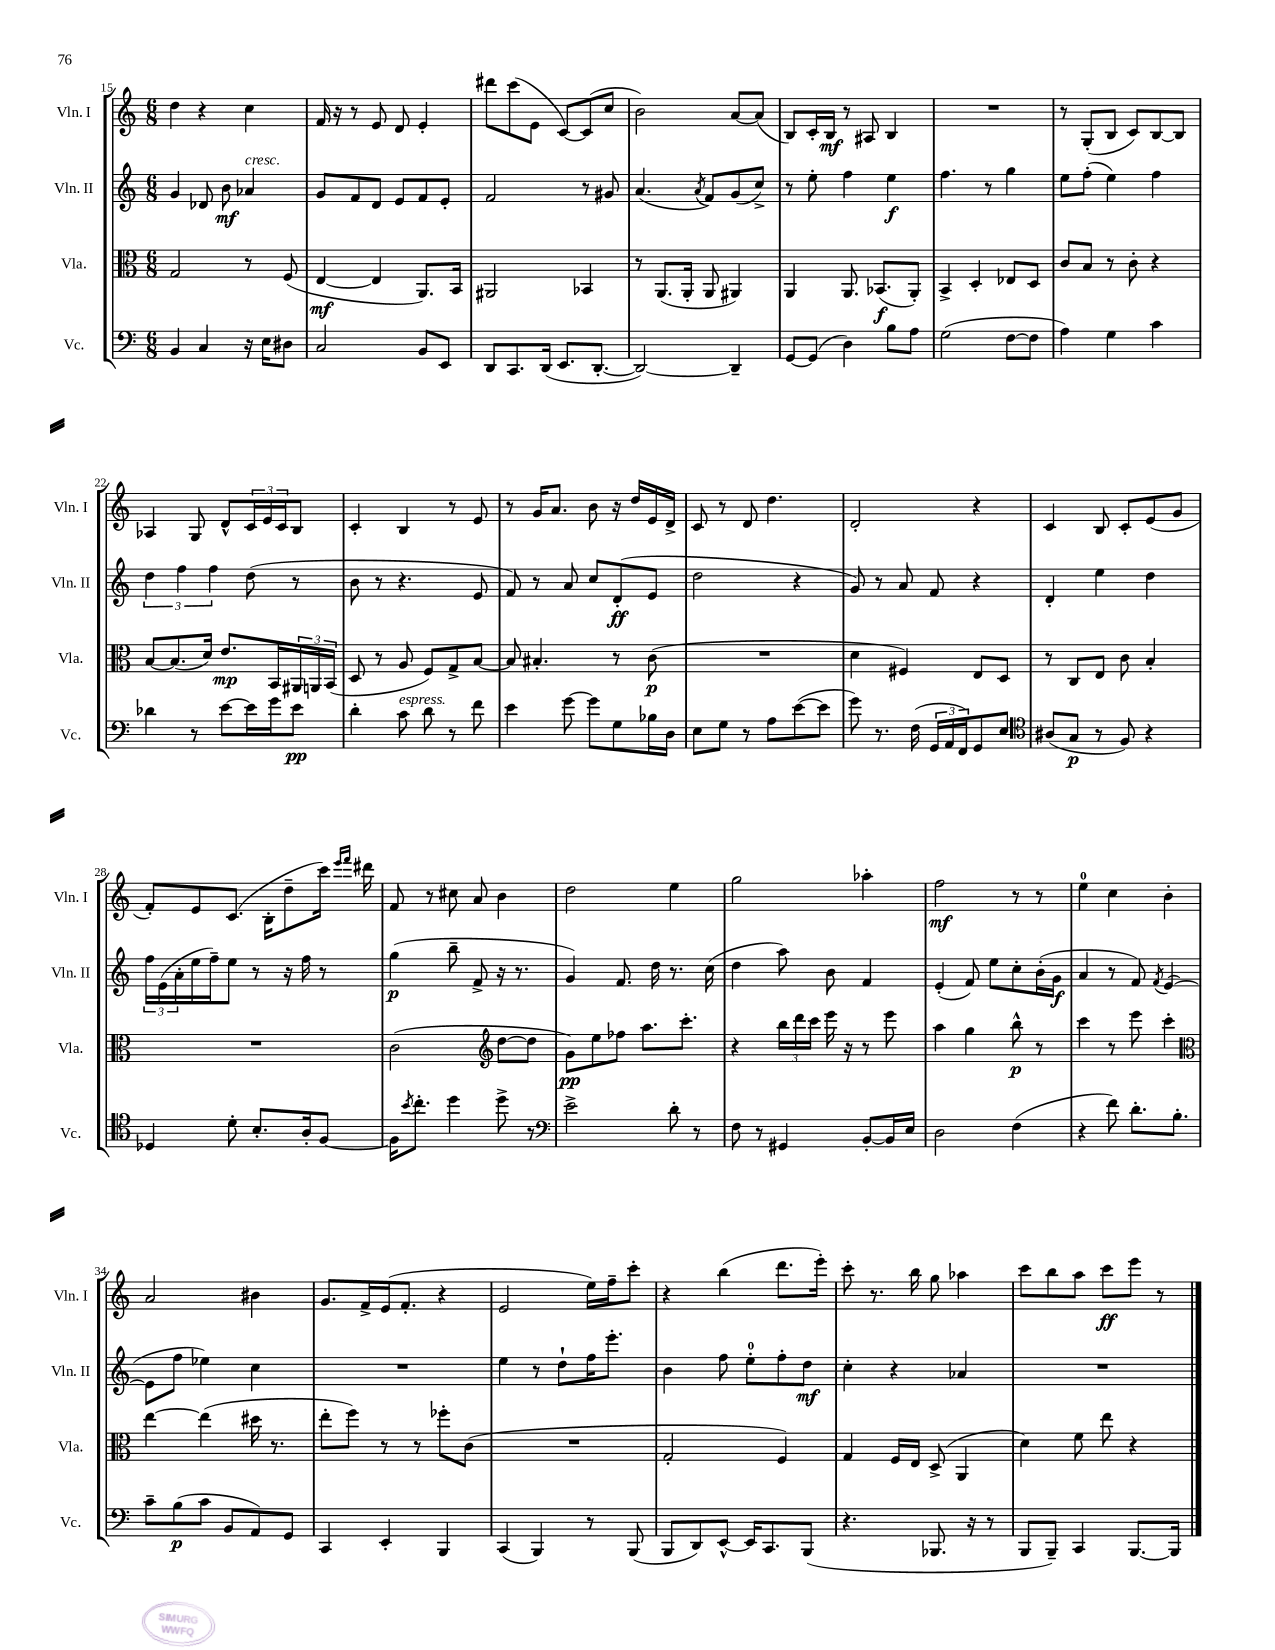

**kern	**dynam	**kern	**dynam	**kern	**dynam	**kern	**dynam
*part4	*part4	*part3	*part3	*part2	*part2	*part1	*part1
*staff4	*staff4	*staff3	*staff3	*staff2	*staff2	*staff1	*staff1
*I"Vc.	*	*I"Vla.	*	*I"Vln. II	*	*I"Vln. I	*
*I'Vc.	*	*I'Vla.	*	*I'Vln. II	*	*I'Vln. I	*
*clefF4	*	*clefC3	*	*clefG2	*	*clefG2	*
*k[]	*	*k[]	*	*k[]	*	*k[]	*
*M6/8	*	*M6/8	*	*M6/8	*	*M6/8	*
=15	=15	=15	=15	=15	=15	=15	=15
4BB/	.	2G/	.	4g/	.	4dd\	.
4C/	.	.	.	8d-X/	.	4r	.
.	.	.	.	8b\	mf	.	.
!	!	!	!	!LO:TX:a:i:t=cresc.	!	!	!
16r	.	8r	.	4a-X/	.	4cc\	.
16E\KL	.	.	.	.	.	.	.
8D#X\J	.	(8F/	.	.	.	.	.
=16	=16	=16	=16	=16	=16	=16	=16
2C/	.	[4E/	mf	8g/L	.	16f/	.
.	.	.	.	.	.	16r	.
.	.	.	.	8f/	.	8r	.
.	.	4E/]	.	8d/J	.	8e/	.
.	.	.	.	8e/L	.	8d/	.
8BB/L	.	8.AA/L)	.	8f/	.	4e'/	.
8EE/J	.	.	.	8e'/J	.	.	.
.	.	16BB/Jk	.	.	.	.	.
=17	=17	=17	=17	=17	=17	=17	=17
8DD/L	.	2AA#X/	.	2f/	.	8ddd#X\L	.
8.CC/	.	.	.	.	.	(8ccc\	.
.	.	.	.	.	.	8e\J	.
(16DD/Jk	.	.	.	.	.	.	.
8.EE/L	.	.	.	.	.	[8c/L)	.
.	.	4BB-X/	.	8r	.	(8c/]	.
[8.DD'/J	.	.	.	.	.	.	.
.	.	.	.	8g#X/	.	8cc/J	.
=18	=18	=18	=18	=18	=18	=18	=18
2DD/_)	.	8r	.	(4.a/	.	2b\)	.
.	.	(8.AA/L	.	.	.	.	.
.	.	16AA'/Jk	.	.	.	.	.
.	.	.	.	8qa/	.	.	.
.	.	8AA/	.	8f/L)	.	.	.
4DD~/]	.	4AA#X/)	.	(8g/	.	[8a/L	.
.	.	.	.	8cc^/J)	.	(8a/J]	.
=19	=19	=19	=19	=19	=19	=19	=19
[8GG/L	.	4AA/	.	8r	.	8B/L)	.
(8GG/J]	.	.	.	8ee'\	.	16c'/L	.
.	.	.	.	.	.	16B/JJ	mf
4D\)	.	8.AA/	.	4ff\	.	8r	.
.	.	.	.	.	.	8A#X/	.
.	.	(8.BB-X/L	f	.	.	.	.
8B\L	.	.	.	4ee\	f	4B/	.
8A\J	.	8AA'/J)	.	.	.	.	.
=20	=20	=20	=20	=20	=20	=20	=20
(2G\	.	4BB^/	.	4.ff\	.	2.r	.
.	.	4D'/	.	.	.	.	.
.	.	.	.	8r	.	.	.
[8F\L	.	8E-X/L	.	4gg\	.	.	.
8F\J]	.	8D/J	.	.	.	.	.
=21	=21	=21	=21	=21	=21	=21	=21
4A\)	.	8c/L	.	8ee\L	.	8r	.
.	.	8B/J	.	(8ff'\J	.	(8G'/L	.
4G\	.	8r	.	4ee\)	.	8B/J	.
.	.	8c'\	.	.	.	8c/L)	.
4c\	.	4r	.	4ff\	.	[8B/	.
.	.	.	.	.	.	8B/J]	.
!!LO:LB:g=z
=22	=22	=22	=22	=22	=22	=22	=22
4d-X\	.	[8B/L	.	6dd\	.	4A-X/	.
.	.	(8.B/]	.	.	.	.	.
.	.	.	.	6ff\	.	.	.
8r	.	.	.	.	.	8G/	.
.	.	16d/Jk)	.	.	.	.	.
.	.	.	.	6ff\	.	.	.
[8e\L	.	8.e/L	mp	.	.	8d^^/L	.
16e\L]	.	.	.	(8dd\	.	24c/L	.
.	.	.	.	.	.	24e/	.
16g\J	.	16BB/L	.	.	.	.	.
.	.	.	.	.	.	24c/J	.
8e\J	pp	24AA#X/	.	8r	.	8B/J	.
.	.	24AAn/	.	.	.	.	.
.	.	(24BB/JJ	.	.	.	.	.
=23	=23	=23	=23	=23	=23	=23	=23
4d'\	.	8D/	.	8b\	.	4c'/	.
.	.	8r	.	8r	.	.	.
!LO:TX:a:i:t=espress.	!	!	!	!	!	!	!
8c\	.	8A/	.	4.r	.	4B/	.
8d\	.	8F/L)	.	.	.	.	.
8r	.	8G^/	.	.	.	8r	.
8f\	.	[8B/J	.	8e/	.	8e/	.
=24	=24	=24	=24	=24	=24	=24	=24
4e\	.	8B/]	.	8f/)	.	8r	.
.	.	4.B#X'/	.	8r	.	16g/KL	.
.	.	.	.	.	.	8.a/J	.
[8g\	.	.	.	8a/	.	.	.
8g\L]	.	.	.	8cc/L	.	8b\	.
8G\	.	8r	.	(8d'/	ff	16r	.
.	.	.	.	.	.	16dd/LL	.
16B-X\L	.	(8c\	p	8e/J	.	16e/	.
16D\JJ	.	.	.	.	.	16d^/JJ	.
=25	=25	=25	=25	=25	=25	=25	=25
8E\L	.	2.r	.	2dd\	.	8c/	.
8G\J	.	.	.	.	.	8r	.
8r	.	.	.	.	.	8d/	.
8A\L	.	.	.	.	.	4.dd\	.
([8e\	.	.	.	4r	.	.	.
8e\J]	.	.	.	.	.	.	.
=26	=26	=26	=26	=26	=26	=26	=26
8g\)	.	4d\	.	8g/)	.	2d'/	.
8.r	.	.	.	8r	.	.	.
.	.	4F#X/)	.	8a/	.	.	.
(16F\	.	.	.	.	.	.	.
24GG/LL	.	.	.	8f/	.	.	.
24AA/	.	.	.	.	.	.	.
24FF/J)	.	.	.	.	.	.	.
8GG/	.	8E/L	.	4r	.	4r	.
8E/J	.	8D/J	.	.	.	.	.
=27	=27	=27	=27	=27	=27	=27	=27
*clefC4	*	*	*	*	*	*	*
(8A#X/L	.	8r	.	4d'/	.	4c/	.
8G/J	p	8C/L	.	.	.	.	.
8r	.	8E/J	.	4ee\	.	8B/	.
8F/)	.	8c\	.	.	.	8c'/L	.
4r	.	4B'/	.	4dd\	.	(8e/	.
.	.	.	.	.	.	8g/J	.
!!LO:LB:g=z
=28	=28	=28	=28	=28	=28	=28	=28
4D-X/	.	2.r	.	24ff\LL	.	8f'/L)	.
.	.	.	.	(24e\	.	.	.
.	.	.	.	24a'\	.	.	.
.	.	.	.	16ee\	.	8e/	.
.	.	.	.	16ff~\J)	.	.	.
8d'\	.	.	.	8ee\J	.	(8.c/J	.
8.B'/L	.	.	.	8r	.	.	.
.	.	.	.	.	.	16B'\KL	.
.	.	.	.	16r	.	8dd~\	.
16A'/k	.	.	.	16ff\	.	.	.
[8F/J	.	.	.	8r	.	16ccc\Jk)	.
.	.	.	.	.	.	16qqeee/LL	.
.	.	.	.	.	.	16qqfff/JJ	.
.	.	.	.	.	.	16ddd#X\	.
=29	=29	=29	=29	=29	=29	=29	=29
16F\KL]	.	(2c\	.	(4gg\	p	8f/	.
8qb/	.	.	.	.	.	.	.
8.cc'\J	.	.	.	.	.	.	.
.	.	.	.	.	.	8r	.
4dd\	.	.	.	8bb~\	.	8cc#X\	.
.	.	.	.	8f^/	.	8a/	.
*	*	*clefG2	*	*	*	*	*
8dd^\	.	[8dd\L	.	16r	.	4b\	.
.	.	.	.	8.r	.	.	.
8r	.	8dd\J]	.	.	.	.	.
=30	=30	=30	=30	=30	=30	=30	=30
*clefF4	*	*	*	*	*	*	*
2e^\	.	8g\L)	pp	4g/)	.	2dd\	.
.	.	8ee\	.	.	.	.	.
.	.	8ff-X\J	.	8.f/	.	.	.
.	.	8.aa\L	.	.	.	.	.
.	.	.	.	16dd\	.	.	.
8d'\	.	.	.	8.r	.	4ee\	.
.	.	8.ccc'\J	.	.	.	.	.
8r	.	.	.	.	.	.	.
.	.	.	.	(16cc\	.	.	.
=31	=31	=31	=31	=31	=31	=31	=31
8F\	.	4r	.	4dd\	.	2gg\	.
8r	.	.	.	.	.	.	.
4GG#X/	.	24bb\LL	.	8aa\)	.	.	.
.	.	24ddd\	.	.	.	.	.
.	.	24ccc\JJ	.	.	.	.	.
.	.	16eee\	.	8b\	.	.	.
.	.	16r	.	.	.	.	.
[8BB'/L	.	8r	.	4f/	.	4aa-X'\	.
16BB/L]	.	8eee\	.	.	.	.	.
16E/JJ	.	.	.	.	.	.	.
=32	=32	=32	=32	=32	=32	=32	=32
2D\	.	4aa\	.	(4e'/	.	2ff\	mf
.	.	4gg\	.	8f/)	.	.	.
.	.	.	.	8ee\L	.	.	.
(4F\	.	8bb^^\	p	8cc'\	.	8r	.
.	.	8r	.	(16b'\L	.	8r	.
.	.	.	.	16g\JJ	f	.	.
=33	=33	=33	=33	=33	=33	=33	=33
4r	.	4ccc\	.	4a/	.	4ee\	.
8f\)	.	8r	.	8r	.	4cc\	.
8.d'\L	.	8eee\	.	8f/)	.	.	.
.	.	.	.	8qf/	.	.	.
.	.	4ccc'\	.	([4e/	.	4b'\	.
8.B'\J	.	.	.	.	.	.	.
!!LO:LB:g=z
=34	=34	=34	=34	=34	=34	=34	=34
*	*	*clefC3	*	*	*	*	*
8c~\L	.	[4ee\	.	8e\L]	.	2a/	.
(8B\	p	.	.	8ff\J	.	.	.
8c\J	.	(4ee\]	.	4ee-X\)	.	.	.
8BB/L	.	.	.	.	.	.	.
8AA/)	.	16dd#X\	.	4cc\	.	4b#X\	.
.	.	8.r	.	.	.	.	.
8GG/J	.	.	.	.	.	.	.
=35	=35	=35	=35	=35	=35	=35	=35
4CC/	.	8ee'\L	.	2.r	.	8.g/L	.
.	.	8ff\J)	.	.	.	.	.
.	.	.	.	.	.	16f^/L	.
4EE'/	.	8r	.	.	.	(16e/J	.
.	.	.	.	.	.	8.f'/J	.
.	.	8r	.	.	.	.	.
4BBB/	.	8ff-X'\L	.	.	.	4r	.
.	.	(8c\J	.	.	.	.	.
=36	=36	=36	=36	=36	=36	=36	=36
(4CC/	.	2.r	.	4ee\	.	2e/	.
4BBB/)	.	.	.	8r	.	.	.
.	.	.	.	8dd`\L	.	.	.
8r	.	.	.	16ff\K	.	16ee\LL)	.
.	.	.	.	8.eee'\J	.	16ff~\J	.
(8BBB/	.	.	.	.	.	8ccc'\J	.
=37	=37	=37	=37	=37	=37	=37	=37
8BBB/L	.	2G'/	.	4b\	.	4r	.
8DD/)	.	.	.	.	.	.	.
[8EE^^/J	.	.	.	8ff\	.	(4bb\	.
16EE/KL]	.	.	.	8ee'\L	.	.	.
8.CC/	.	.	.	.	.	.	.
.	.	4F/)	.	8ff'\	.	8.ddd\L	.
(8BBB/J	.	.	.	8dd\J	mf	.	.
.	.	.	.	.	.	16eee'\Jk)	.
=38	=38	=38	=38	=38	=38	=38	=38
4.r	.	4G/	.	4cc'\	.	8ccc'\	.
.	.	.	.	.	.	8.r	.
.	.	16F/LL	.	4r	.	.	.
.	.	16E/JJ	.	.	.	16bb\	.
8.BBB-X/	.	(8D^/	.	.	.	8gg\	.
.	.	4AA/	.	4a-X/	.	4aa-X\	.
16r	.	.	.	.	.	.	.
8r	.	.	.	.	.	.	.
=39	=39	=39	=39	=39	=39	=39	=39
8BBB/L	.	4d\)	.	2.r	.	8ccc\L	.
8BBB~/J)	.	.	.	.	.	8bb\	.
4CC/	.	8f\	.	.	.	8aa\J	.
.	.	8ee\	.	.	.	8ccc\L	ff
[8.BBB/L	.	4r	.	.	.	8eee\J	.
.	.	.	.	.	.	8r	.
16BBB/Jk]	.	.	.	.	.	.	.
==	==	==	==	==	==	==	==
*-	*-	*-	*-	*-	*-	*-	*-
